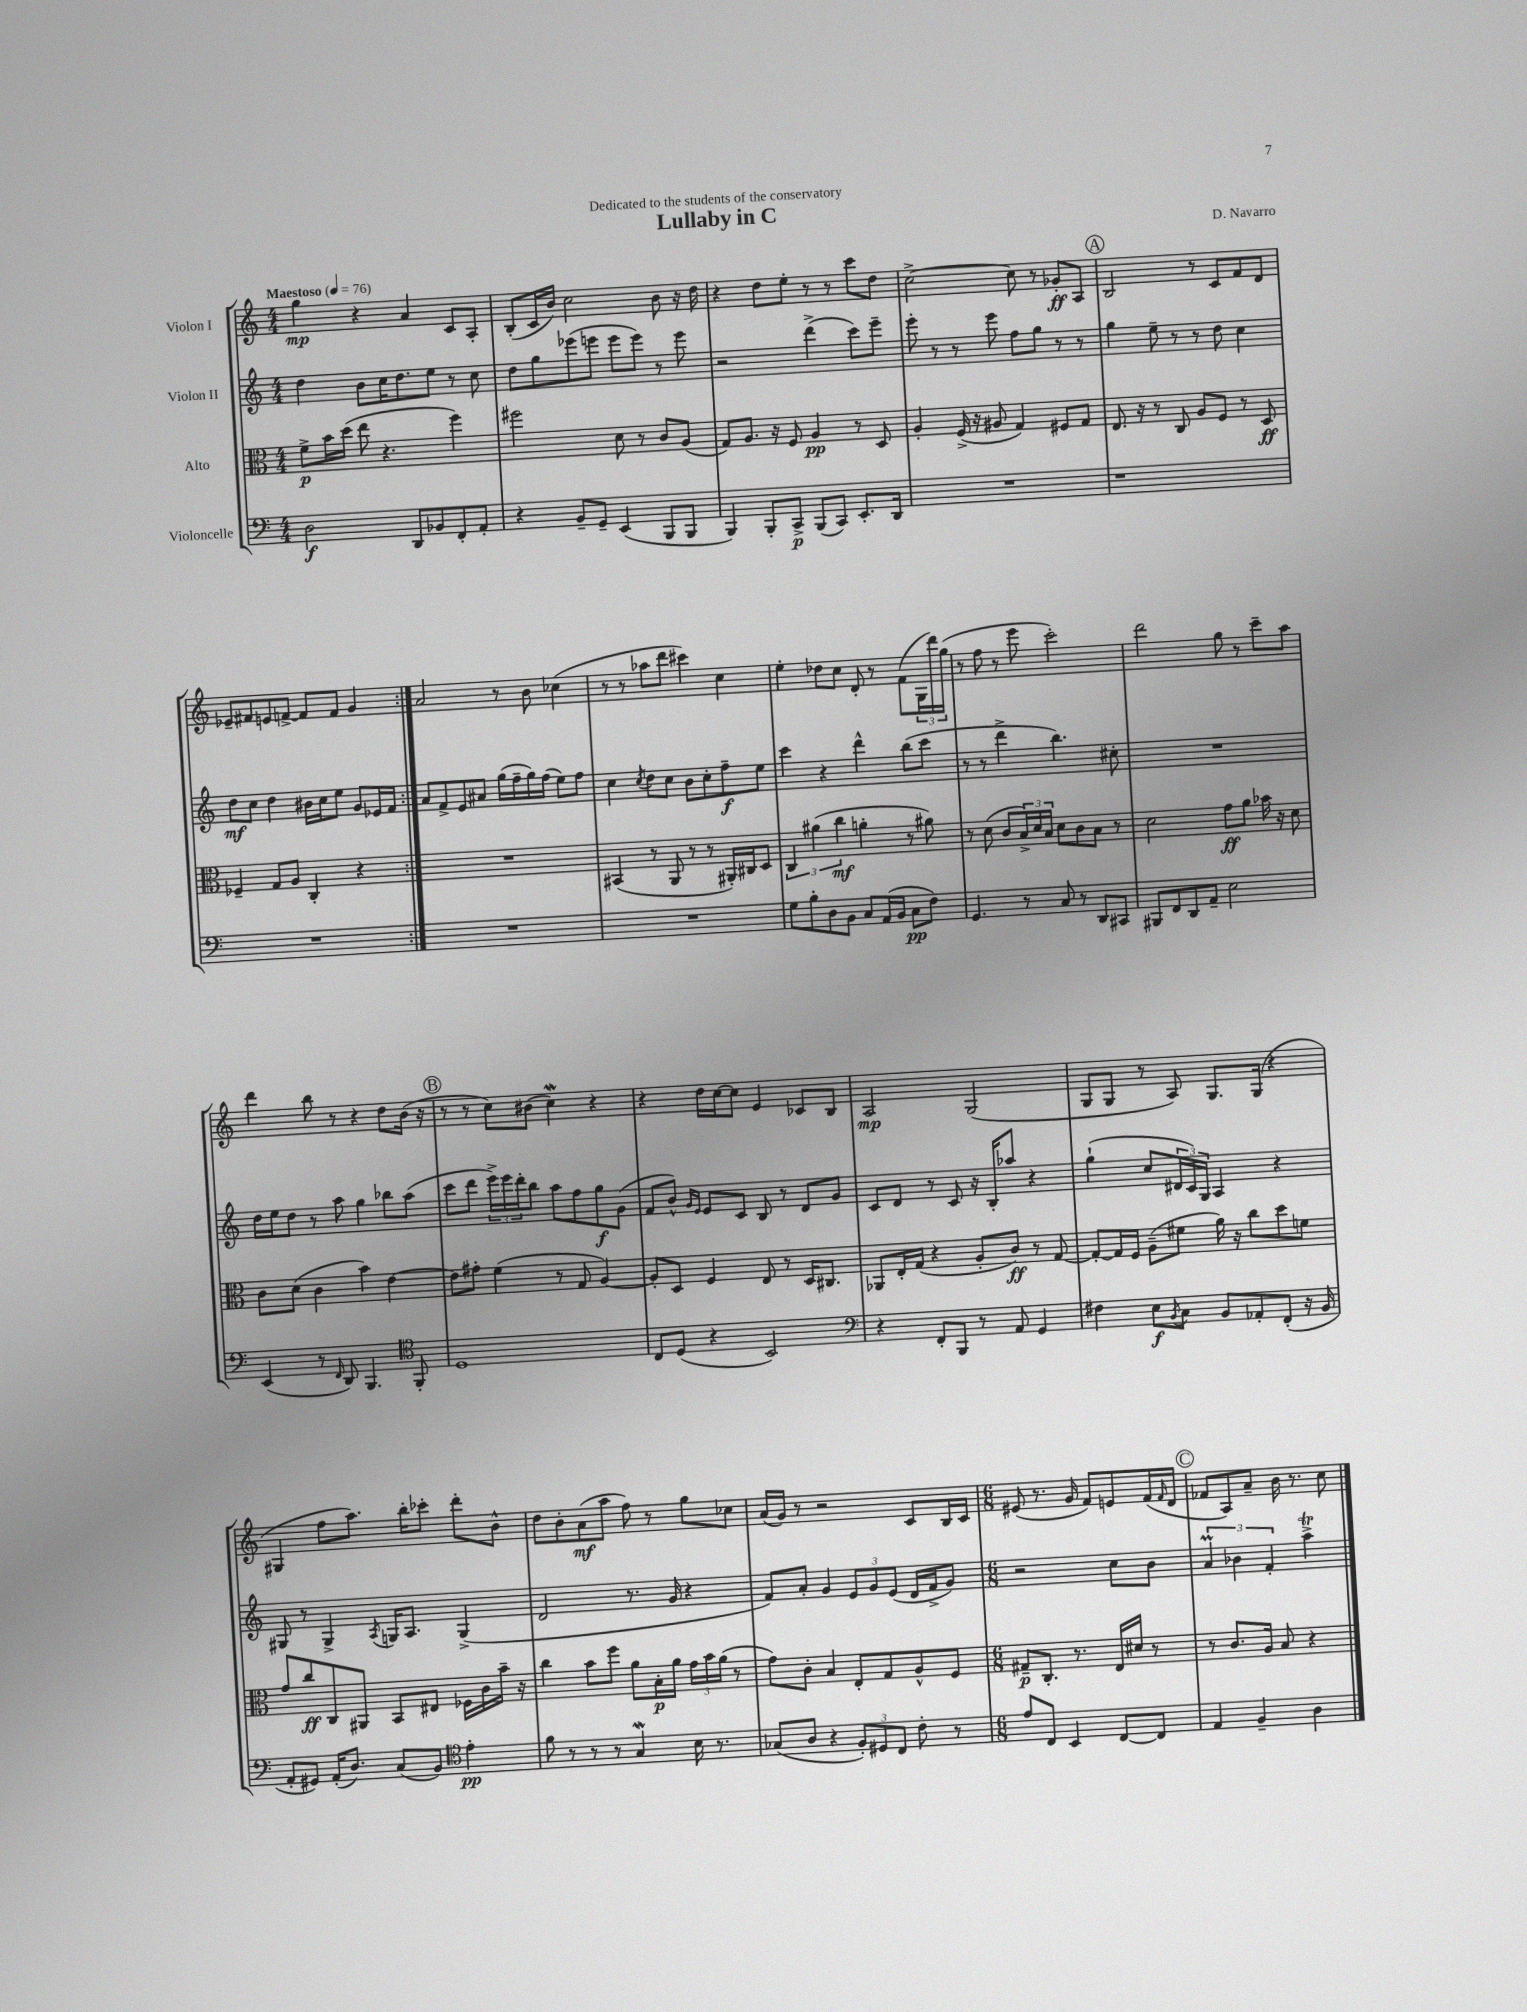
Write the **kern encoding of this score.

**kern	**kern	**kern	**kern
*staff4	*staff3	*staff2	*staff1
*clefF4	*clefC3	*clefG2	*clefG2
*k[]	*k[]	*k[]	*k[]
*M4/4	*M4/4	*M4/4	*M4/4
*MM76	*MM76	*MM76	*MM76
2D\	8f^\L	4dd\	4gg\
.	16b\L	.	.
.	(16dd\JJ	.	.
.	8ee\	8b\L	4r
.	4.r	16cc\K	.
.	.	8.dd\	.
8DD/L	.	.	4a/
8BB-/	.	8ee\J	.
8FF'/	4ff\)	8r	8c/L
8AA'/J	.	8cc\	8A'/J
=	=	=	=
4r	2ff#\	8dd\L	(8B'/L
.	.	8gg\	16c/L
.	.	.	16b/JJ)
8BB~/L	.	(8eee-\	2cc\
8GG~/J	.	8eee\J	.
(4EE/	8d\	8eee\L	.
.	8r	8eee\J)	.
8BBB/L	8c/L	8r	8b\
8BBB/J	(8A/J	8eee\	16r
.	.	.	16dd\
=	=	=	=
4BBB/)	8G/L)	2r	4r
.	8.A/J	.	.
8BBB'/L	.	.	8dd\L
.	16r	.	.
8CC^/J	8F/	.	8ee'\J
(8BBB/L	4A/	(4ddd^\	8r
8CC/J)	.	.	8r
8.EE'/L	8r	8ccc\L)	8ccc\L
.	8D/	8eee~\J	8dd\J
16DD/Jk	.	.	.
=	=	=	=
1r	4A'/	8eee'\	[2cc^\
.	.	8r	.
.	(16F^/	8r	.
.	16r	.	.
.	8A#/	8eee\	.
.	4G/)	8ff\L	8cc\]
.	.	8gg\J	8r
.	8F#/L	8r	8g-'/L
.	8G/J	8r	8A/J
=	=	=	=
1r	8.E/	4gg\	2B/
.	16r	.	.
.	8r	8ee~\	.
.	8C/	8r	.
.	8A/L	8r	8r
.	8F/J	8dd\	8c/L
.	8r	4cc\	8f/
.	8D/	.	8d/J
=	=	=	=
1r	4F-~/	8dd\L	8e-~/L
.	.	8cc\J	8f#/
.	8G/L	4dd\	8e/
.	8A/J	.	[8f^/J
.	4C'/	16b#\LL	8f/]L
.	.	16cc\J	.
.	.	8ee\J	8f/J
.	4r	8g/L	4g/
.	.	16e-/L	.
.	.	16f/JJ	.
=:|!	=:|!	=:|!	=:|!
1r	1r	8a/L	2a/
.	.	8f^/	.
.	.	8e/	.
.	.	8a#/J	.
.	.	(16gg\LL	8r
.	.	16ff~\	.
.	.	16gg\)	8b\
.	.	(16ff\JJ	.
.	.	8ee\L)	(4cc-\
.	.	8ff\J	.
=	=	=	=
1r	(4BB#/	4cc\	8r
.	.	.	8r
.	.	8qcc/	.
.	8r	8dd\L	8aa-\L
.	8AA/	8cc\J	8ddd\J
.	8r	8b\L	4ccc#\)
.	8r	8cc'\	.
.	16AA#'/LL)	8ff~\	4cc\
.	16C#/J	.	.
.	8D/J	8ee\J	.
=	=	=	=
8G\L	6C/	4ccc\	4ee'\
8B'\	.	.	.
.	(6a#\	.	.
8D\	.	4r	8dd-\L
.	6cc\	.	.
8BB\J	.	.	8cc\J
8C/L	4a'\	4ddd^^\	8d'/
(16AA/L	.	.	8r
16BB/JJ	.	.	.
8C\L	8r	(8bb\L	(8f\L
8F\J)	8a#\)	8ccc\J	24G\L
.	.	.	24ddd\)
.	.	.	(24gg\JJ
=	=	=	=
4.GG/	8r	8r	8r
.	(8d\	8r	8ff\
.	8c/L	4ddd^\	8r
8r	24B^/L)	.	8eee\
.	24d/	.	.
.	24B/JJ	.	.
8C/	8d\L	4.bb\)	2ccc'\)
8r	8c\	.	.
8DD/L	8B\J	.	.
8CC#/J	8r	8cc#'\	.
=	=	=	=
8BBB#/L	2d\	1r	2ddd\
8FF/	.	.	.
8DD/	.	.	.
8AA~/J	.	.	.
2E\	8g\L	.	8gg\
.	8a\J	.	8r
.	16b-\	.	8ccc~\L
.	16r	.	.
.	8d\	.	8aa\J
=	=	=	=
(4EE/	8c\L	16dd\LL	4ddd\
.	.	16ee\J	.
.	(8d\J	8dd\J	.
8r	4c\	8r	8bb\
16qqFF/	.	.	.
8DD/)	.	8aa\	8r
4.BBB/	4b\)	4gg\	4r
.	[4e\	8bb-\L	8dd\L
*clefC4	*	*	*
8FF'/	.	(8aa\J	(16b\Jk
.	.	.	16r
=	=	=	=
1D	8e\]L	8ccc\L	8r
.	8g#'\J	8ddd\J	8r
.	(4f\	24eee^\LL)	8cc\L)
.	.	24eee\	.
.	.	24ddd'\J	.
.	.	8bb\J	(8b#\J
.	8r	8aa\L	4cc\)
.	8G/	8ff\	.
.	[4A/)	8gg\	4r
.	.	(8g\J	.
=	=	=	=
8C/L	8A'/]L	8f/L	4r
(8D/J	8D/J	8b^^/J)	.
.	.	16qqg/LL	.
.	.	16qqe/JJ	.
4r	4F/	8e/L	16dd\LL
.	.	.	[16cc\J
.	.	8c/J	8cc\]J
2BB/)	8E/	8B/	4e/
.	8r	8r	.
.	16D/LK	8d/L	8c-/L
.	8.C#/J	.	.
.	.	8g/J	8B/J
=	=	=	=
*clefF4	*	*	*
4r	8AA-/L	8c/L	2A/
.	16E'/L	8d/J	.
.	(16G/JJ	.	.
8FF'/L	4r	8r	.
8BBB/J	.	8c/	.
8r	8A'/L	16r	(2G/
.	.	16B'/LK	.
8AA/	8c/J)	8aa-/J	.
4GG/	8r	4r	.
.	[8G/	.	.
=	=	=	=
4F#\	8G'/_L	(4gg`\	8G/L
.	16G/]L	.	8G/J
.	16F/JJ	.	.
8E\L	(8A~\L	8cc/L	8r
8qBB/	.	.	.
8C\J	8f#\J	24d#/L	8A/)
.	.	24c/)	.
.	.	24G/JJ	.
8BB/L	16a\)	4A/	8.G/L
.	16r	.	.
8AA-'/	8cc\L	.	.
.	.	.	(16G/Jk
(8FF'/J	8dd\	4r	4r
16r	8f\J	.	.
16BB/	.	.	.
=	=	=	=
8AA'/L	8g/L	8G#/	4G#/
8GG#/J)	8cc/	8r	.
(16AA'/LK	8C/	4G#^/	8ff\L
8.D/J)	.	.	.
.	8AA#/J	.	8.aa\J)
.	.	8qA/	.
(8C/L	8BB/L	16G/LK	.
.	.	8.A/J	16bb'\LK
8BB/J)	8E#/J	.	8ccc-'\J
*clefC4	*	*	*
4e'\	16F-\LL	(4G^/	8ddd'\L
.	16c\	.	.
.	16b~\JJ	.	8b^^\J
.	16r	.	.
=	=	=	=
8f\	4cc\	2d/	8dd\L
8r	.	.	8b'\
8r	8b\L	.	(8a\
8r	8ff\J	.	8aa\J
4G/	8a\L	8.r	8ff\)
.	16B'\L	.	8r
.	16a\JJ	16g/	.
16B\	24g\LL	4r	8gg\L
.	24b\	.	.
8.r	.	.	.
.	(24a\JJ	.	.
.	8r	.	8cc-\J
=	=	=	=
(8G-/L	8g\L)	8f/L)	(16a/LL
.	.	.	16g/JJ)
8A/J	8c'\J	8a'/J	8r
4r	4B/	4g/	2r
12F'/L)	8E'/L	12e/L	.
12D#/	.	12g/	.
.	8G/	.	.
12C/J	.	(12e/J	.
8c'\	8A^^/	16d/LL	8c/L
.	.	16f^/J	.
8r	8F/J	8g/J)	16B/L
.	.	.	16c/JJ
=	=	=	=
*M6/8	*M6/8	*M6/8	*M6/8
8e/L	8G#~/L	2r	(8e#/
8C/J	8.C'/J	.	8.r
4BB/	.	.	.
.	8.r	.	16g/
.	.	.	8f/L)
[8C/L	16E/LL	8cc\L	8e/
.	16d#/JJ	.	.
8C/]J	8r	8b\J	(16f/L
.	.	.	16qqf/
.	.	.	16d/JJ
=	=	=	=
4E/	8r	6a/	8f-/L
.	8.c/L	.	8A/)
.	.	6b-\	.
4F~/	.	.	8a~/J
.	16A/Jk	.	.
.	.	6f'/	.
.	8B/	.	16b\
.	.	.	8.r
4A\	4r	4aa^\	.
.	.	.	8cc\
==	==	==	==
*-	*-	*-	*-
